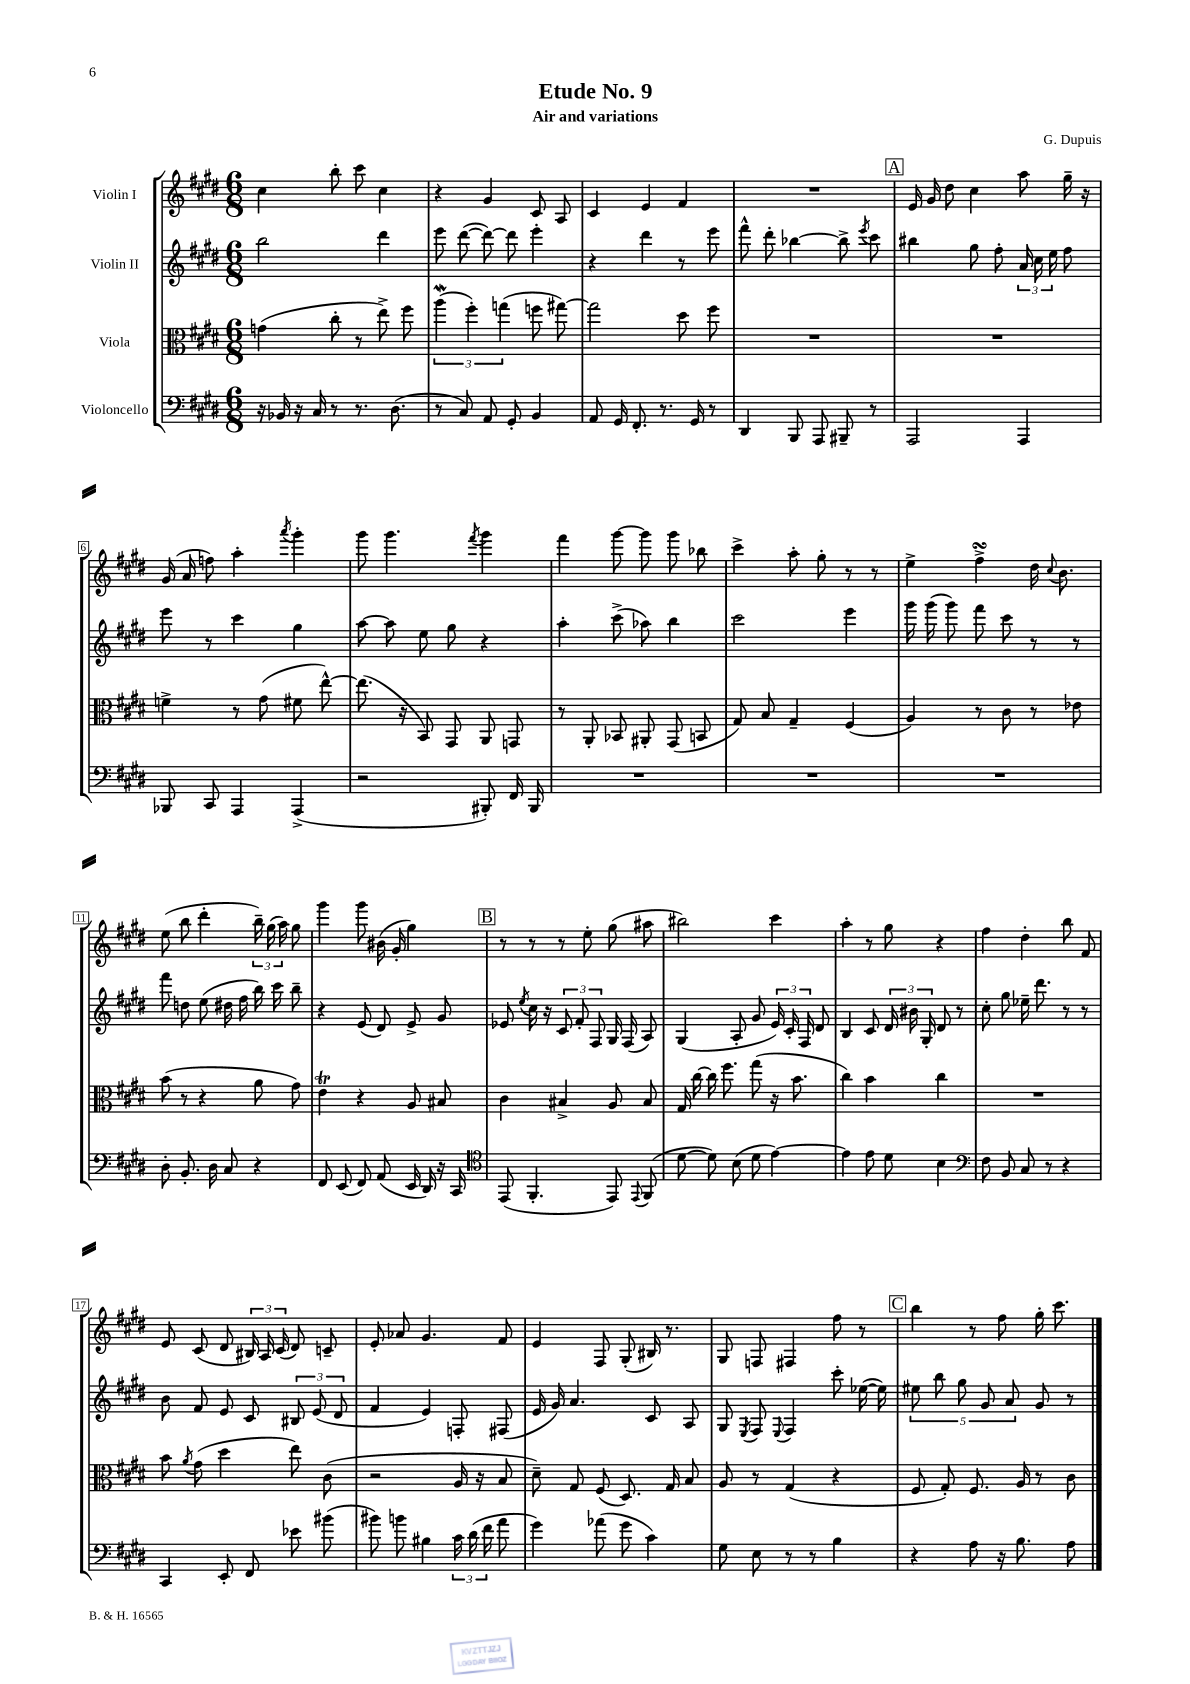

**kern	**kern	**kern	**kern
*part4	*part3	*part2	*part1
*staff4	*staff3	*staff2	*staff1
*I"Violoncello	*I"Viola	*I"Violin II	*I"Violin I
*clefF4	*clefC3	*clefG2	*clefG2
*k[f#c#g#d#]	*k[f#c#g#d#]	*k[f#c#g#d#]	*k[f#c#g#d#]
*M6/8	*M6/8	*M6/8	*M6/8
=1	=1	=1	=1
16r	(4gn\	2bb\	4cc#\
16BB-X/	.	.	.
16r	.	.	.
16C#/	.	.	.
8r	8cc#'\	.	8bb'\
8.r	8r	.	8ccc#\
.	8ee^\)	4ddd#\	4cc#\
(8.D#\	.	.	.
.	8ff#\	.	.
=2	=2	=2	=2
8r	(6aaw\	8eee\	4r
8C#/)	.	([8ddd#\	.
.	6ff#'\)	.	.
8AA/	.	8ddd#\_)	4g#/
.	(6ggn\	.	.
8GG#'/	.	8ddd#\]	.
4BB/	8ffn\	4eee'\	8c#/
.	[8gg#X\)	.	8A/
=3	=3	=3	=3
8AA/	2gg#\]	4r	4c#/
16GG#/	.	.	.
8.FF#'/	.	.	.
.	.	4ddd#\	4e/
8.r	.	.	.
.	8dd#\	8r	4f#/
16GG#/	.	.	.
8r	8ff#\	8eee\	.
=4	=4	=4	=4
4DD#/	2.r	8fff#^^\	2.r
.	.	8ddd#'\	.
8BBB/	.	[4bb-X\	.
8AAA/	.	.	.
8BBB#X~/	.	8bb-^\]	.
.	.	8qeee/	.
8r	.	8ccc#\	.
!!LO:REH:place=s1:t=A
=5	=5	=5	=5
2AAA/	2.r	4bb#X\	16e/
.	.	.	16g#/
.	.	.	8dd#\
.	.	8gg#\	4cc#\
.	.	8ff#'\	.
4AAA/	.	24a/	8aa\
.	.	24cc#\	.
.	.	24ee\	.
.	.	8ff#\	16gg#~\
.	.	.	16r
!!LO:LB:g=z
=6	=6	=6	=6
8BBB-X/	4fn^\	8eee\	(16g#/
.	.	.	16a/
8CC#/	.	8r	8ffn\)
4AAA/	8r	4ccc#\	4aa'\
.	(8g#\	.	.
.	.	.	8qaaa/
(4AAA^/	8f#X\	4gg#\	4ggg#'\
.	[8ee^^\)	.	.
=7	=7	=7	=7
2r	(8.ee\]	[8aa\	8ggg#\
.	.	8aa\]	4.ggg#\
.	16r	.	.
.	8BB/)	8ee\	.
.	8GG#/	8gg#\	.
.	.	.	8qfff#/
8BBB#X'/)	8AA/	4r	4ggg#\
16FF#/	8GGn/	.	.
16BBB#/	.	.	.
=8	=8	=8	=8
2.r	8r	4aa'\	4fff#\
.	8AA'/	.	.
.	8BB-X/	(8ccc#^\	[8ggg#\
.	8AA#X'/	8aa-X\)	8ggg#\]
.	(8GG#/	4bb\	8ggg#\
.	8BBn/	.	8bb-X\
=9	=9	=9	=9
2.r	8G#/)	2ccc#\	4ccc#^\
.	8B/	.	.
.	4G#~/	.	8aa'\
.	.	.	8gg#'\
.	(4F#/	4eee\	8r
.	.	.	8r
=10	=10	=10	=10
2.r	4A/)	16ggg#\	4ee^\
.	.	(16ggg#\	.
.	.	8ggg#\)	.
.	8r	8fff#\	4ff#sSSS^\
.	8c#\	8ccc#\	.
.	8r	8r	16dd#\
.	.	.	8qqcc#/
.	.	.	8.b\
.	8e-X\	8r	.
!!LO:LB:g=z
=11	=11	=11	=11
8D#'\	(8b\	8fff#\	(8ee\
8.BB'/	8r	8ddn\	8bb\
.	4r	(8ee\	4ddd#'\
16D#\	.	.	.
8C#/	.	16dd#X\	.
.	.	16ff#\	.
4r	8a\	16bb\)	24bb~\)
.	.	.	(24gg#\
.	.	16ccc#\	.
.	.	.	24aa\)
.	8g#\)	8bb~\	8gg#\
=12	=12	=12	=12
8FF#/	4eT\	4r	4ggg#\
(8EE/	.	.	.
8FF#/)	4r	(8e/	8ggg#\
(8AA/	.	8d#/)	(16b#X\
.	.	.	16g#'/
16EE/	8A/	8e^/	4gg#\)
16DD#/)	.	.	.
16r	8B#X/	8g#/	.
16CC#/	.	.	.
!!LO:REH:place=s1:t=B
=13	=13	=13	=13
*clefC4	*	*	*
(8EE/	4c#\	8e-X/	8r
.	.	8qee/	.
4.FF#'/	.	16cc#\	8r
.	.	16r	.
.	4B#X^/	12c#/	8r
.	.	12f#'/	.
.	.	.	8ee'\
.	.	12F#/	.
8EE/)	8A/	16G#/	(8gg#\
.	.	(16F#/	.
8qqEE/	.	.	.
(8FF#/	8B#/	8A/)	8aa#X\
=14	=14	=14	=14
[8d#\	16G#/	(4G#/	2bb#X\)
.	[16cc#\	.	.
8d#\])	16cc#\]	.	.
.	8.ff#\	.	.
(8B\	.	8A'/	.
8d#\	(8gg#\	8g#/	.
[4e\)	16r	24e/)	4ccc#\
.	.	24c#'/	.
.	8.b\	.	.
.	.	24F#/	.
.	.	8d#/	.
=15	=15	=15	=15
4e\]	4cc#\)	4B/	4aa'\
8e\	4b\	8c#/	8r
8d#\	.	24d#/	8gg#\
.	.	24b#X\	.
.	.	24G#'/	.
4B\	4cc#\	8d#/	4r
.	.	8r	.
=16	=16	=16	=16
*clefF4	*	*	*
8F#\	2.r	8cc#'\	4ff#\
8BB/	.	8gg#\	.
8C#/	.	16ee-X~\	4dd#'\
.	.	8.ddd#\	.
8r	.	.	.
4r	.	8r	8bb\
.	.	8r	8f#/
!!LO:LB:g=z
=17	=17	=17	=17
4CC#/	8b\	8b\	8e/
.	8qa/	.	.
.	(8g#\	8f#/	(8c#/
8EE'/	4dd#\	8e/	8d#/
8FF#/	.	8c#/	24B#X/)
.	.	.	24A/
.	.	.	(24c#/
8e-X\	8ee\)	12B#X/	8d#/)
.	.	(12e/	.
(8b#X\	(8c#\	.	8cn~/
.	.	12d#/	.
=18	=18	=18	=18
8b#X\)	2r	4f#/	8e'/
8bn\	.	.	8a-X/
4B#X\	.	4e/)	4.g#/
24c#\	16A/	8Fn'/	.
(24d#\	.	.	.
.	16r	.	.
24f#\	.	.	.
8a\	8B/	(8F#X/	8f#/
=19	=19	=19	=19
4g#\)	8d#~\)	16e/	4e/
.	.	16g#/)	.
.	8G#/	4.a/	.
(8a-X\	(8F#/	.	8F#/
8g#\	8.D#/)	.	(8G#'/
4c#\)	.	8c#/	16B#X/)
.	16G#/	.	8.r
.	8B/	8A/	.
=20	=20	=20	=20
8G#\	8A/	8G#/	8G#/
.	.	8qE/	.
8E\	8r	8F#/	8Fn/
.	.	8qqE/	.
8r	(4G#/	4F#/	4F#X/
8r	.	.	.
4B\	4r	8ccc#'\	8ff#\
.	.	([16ee-X\	8r
.	.	16ee-\])	.
!!LO:REH:place=s1:t=C
=21	=21	=21	=21
4r	8F#/	10ee#X\	4bb\
.	.	10bb\	.
.	8G#'/)	.	.
.	.	10gg#\	.
8A\	8.F#/	.	8r
.	.	10g#/	.
16r	.	.	8ff#\
.	.	10a/	.
8.B\	16A/	.	.
.	8r	8g#/	16gg#'\
.	.	.	8.ccc#\
8A\	8c#\	8r	.
==	==	==	==
*-	*-	*-	*-
